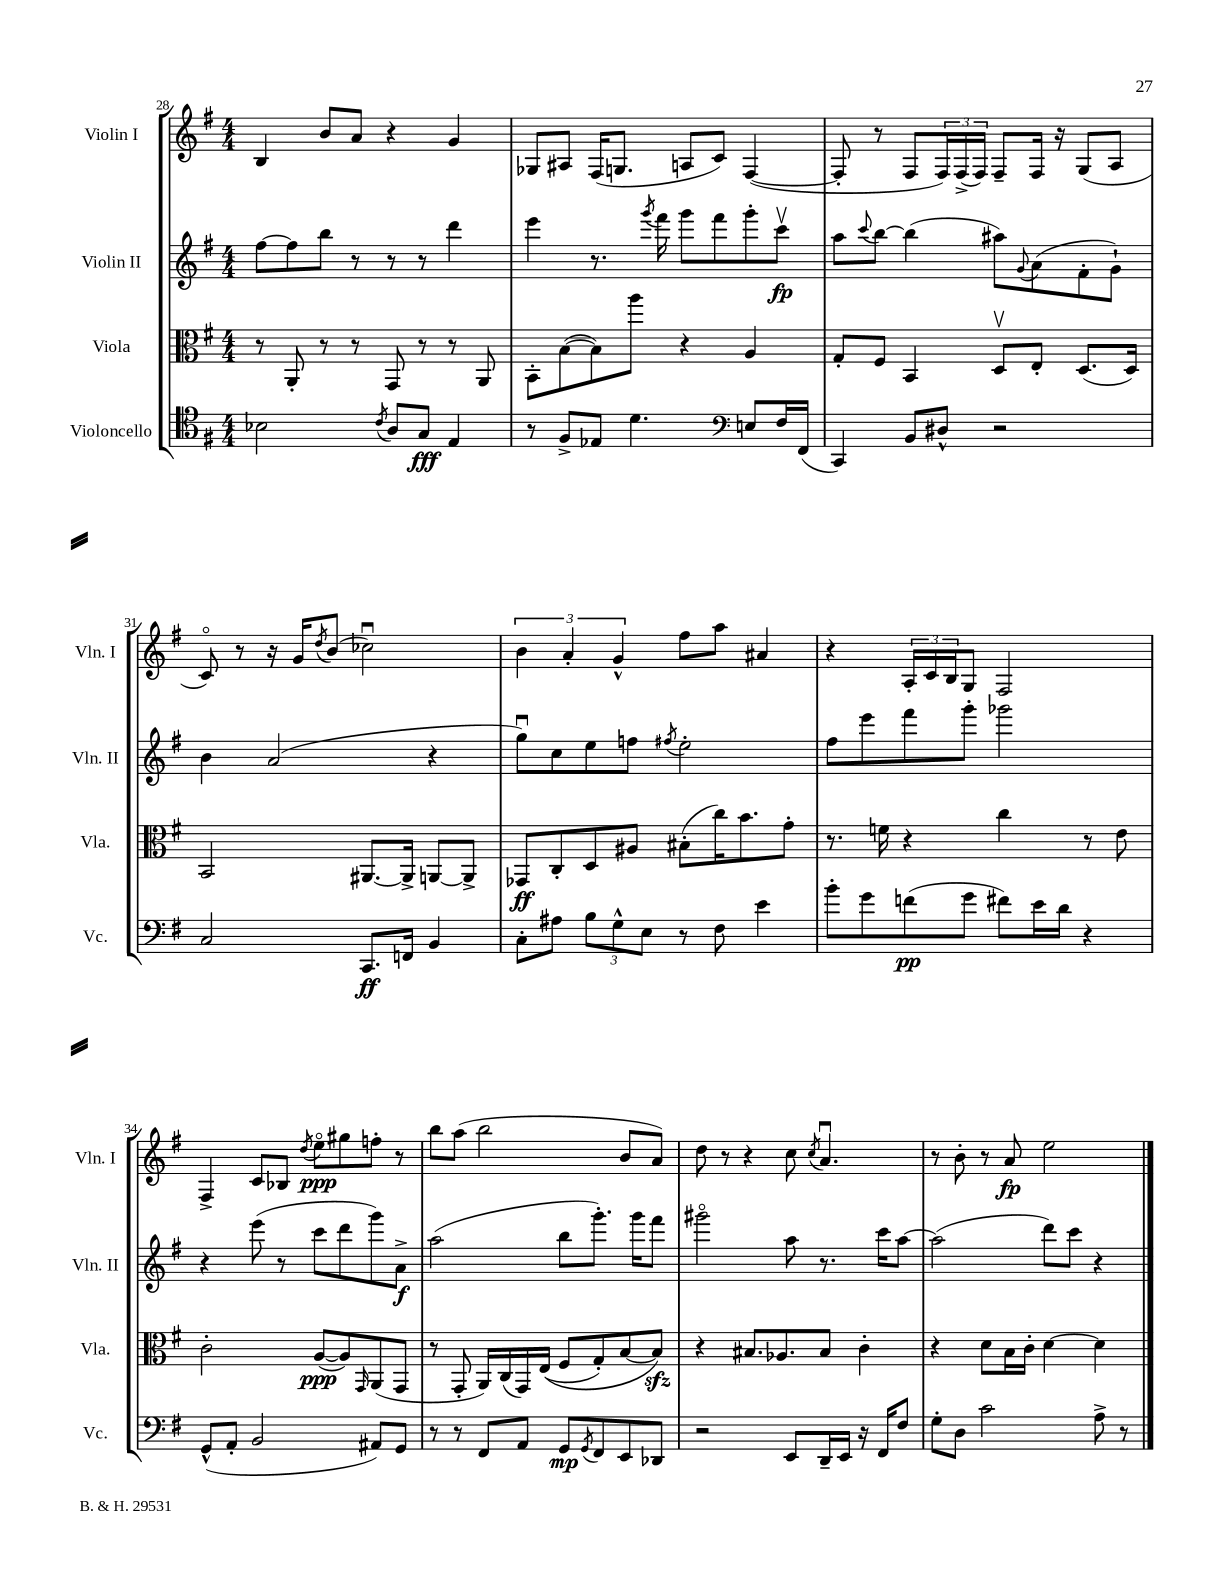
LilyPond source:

<<
\new StaffGroup <<
\new Staff = "s0" \with { instrumentName = "Violin I" shortInstrumentName = "Vln. I" } {
    \clef treble \key g \major \numericTimeSignature \time 4/4
    b4 b'8 a'8 r4 g'4 |
    ges8 ais8 fis16( g8. a8 c'8) fis4~( |
    fis8-. r8 fis8 \tuplet 3/2 { fis16) fis16->( fis16) } fis8-- fis16 r16 g8( a8 |
    c'8\flageolet) r8 r16 g'16 \acciaccatura { d''8 } b'8( ces''2\downbow) |
    \tuplet 3/2 { b'4 a'4-. g'4-^ } fis''8 a''8 ais'4 |
    r4 \tuplet 3/2 { a16-. c'16 b16 } g8 fis2 |
    fis4-> c'8 bes8 \acciaccatura { d''8 } e''8\flageolet\ppp gis''8 f''8-. r8 |
    b''8 a''8( b''2 b'8 a'8) |
    d''8 r8 r4 c''8 \acciaccatura { c''8 } a'4.\downbow |
    r8 b'8-. r8 a'8\fp e''2 \bar "|." |
}
\new Staff = "s1" \with { instrumentName = "Violin II" shortInstrumentName = "Vln. II" } {
    \clef treble \key g \major \numericTimeSignature \time 4/4
    fis''8~ fis''8 b''8 r8 r8 r8 d'''4 |
    e'''4 r8. \acciaccatura { g'''8 } fis'''16 g'''8 fis'''8 g'''8-. c'''8\upbow\fp |
    a''8 \appoggiatura { c'''8 } b''8~ b''4( ais''8) \appoggiatura { g'8 } a'8( fis'8-. g'8-!) |
    b'4 a'2( r4 |
    g''8\downbow) c''8 e''8 f''8 \acciaccatura { fis''8 } e''2-. |
    fis''8 e'''8 fis'''8 g'''8-. ges'''2 |
    r4 e'''8( r8 c'''8 d'''8 g'''8) a'8->\f |
    a''2( b''8 g'''8.-.) g'''16 fis'''8 |
    gis'''2\flageolet a''8 r8. c'''16 a''8~ |
    a''2( d'''8) c'''8 r4 \bar "|." |
}
\new Staff = "s2" \with { instrumentName = "Viola" shortInstrumentName = "Vla." } {
    \clef alto \key g \major \numericTimeSignature \time 4/4
    r8 a,8-. r8 r8 g,8 r8 r8 a,8 |
    b,8-. b8~( b8) a''8 r4 a4 |
    g8-. fis8 b,4 d8\upbow e8-. d8.( d16) |
    b,2 ais,8.~ ais,16-> a,8~ a,8-> |
    ges,8\ff c8-. d8 ais8 bis8-.( c''16) b'8. g'8-. |
    r8. f'16 r4 c''4 r8 e'8 |
    c'2-. a8~\ppp( a8) \grace { g,16 } a,8( g,8 |
    r8 g,8-. a,16) c16( g,16) e16(\( fis8 g8-.) b8~ b8\sfz\) |
    r4 bis8. aes8. bis8 c'4-. |
    r4 d'8 b16 c'16-. d'4~ d'4 \bar "|." |
}
\new Staff = "s3" \with { instrumentName = "Violoncello" shortInstrumentName = "Vc." } {
    \clef tenor \key g \major \numericTimeSignature \time 4/4
    bes2 \acciaccatura { c'8 } a8 g8\fff e4 |
    r8 fis8-> ees8 d'4. \clef bass e8 fis16 fis,16( |
    c,4) b,8 dis8-^ r2 |
    c2 c,8.\ff f,16 b,4 |
    c8-. ais8 \tuplet 3/2 { b8 g8-^ e8 } r8 fis8 e'4 |
    b'8-. g'8 f'8\pp( g'8 fis'8) e'16 d'16 r4 |
    g,8-^( a,8-. b,2 ais,8) g,8 |
    r8 r8 fis,8 a,8 g,8\mp \acciaccatura { g,8 } fis,8 e,8 des,8 |
    r2 e,8 d,16-- e,16 r16 fis,16 fis8 |
    g8-. d8 c'2 a8-> r8 \bar "|." |
}
>>
>>
\layout { \context { \Score currentBarNumber = #28 } }
